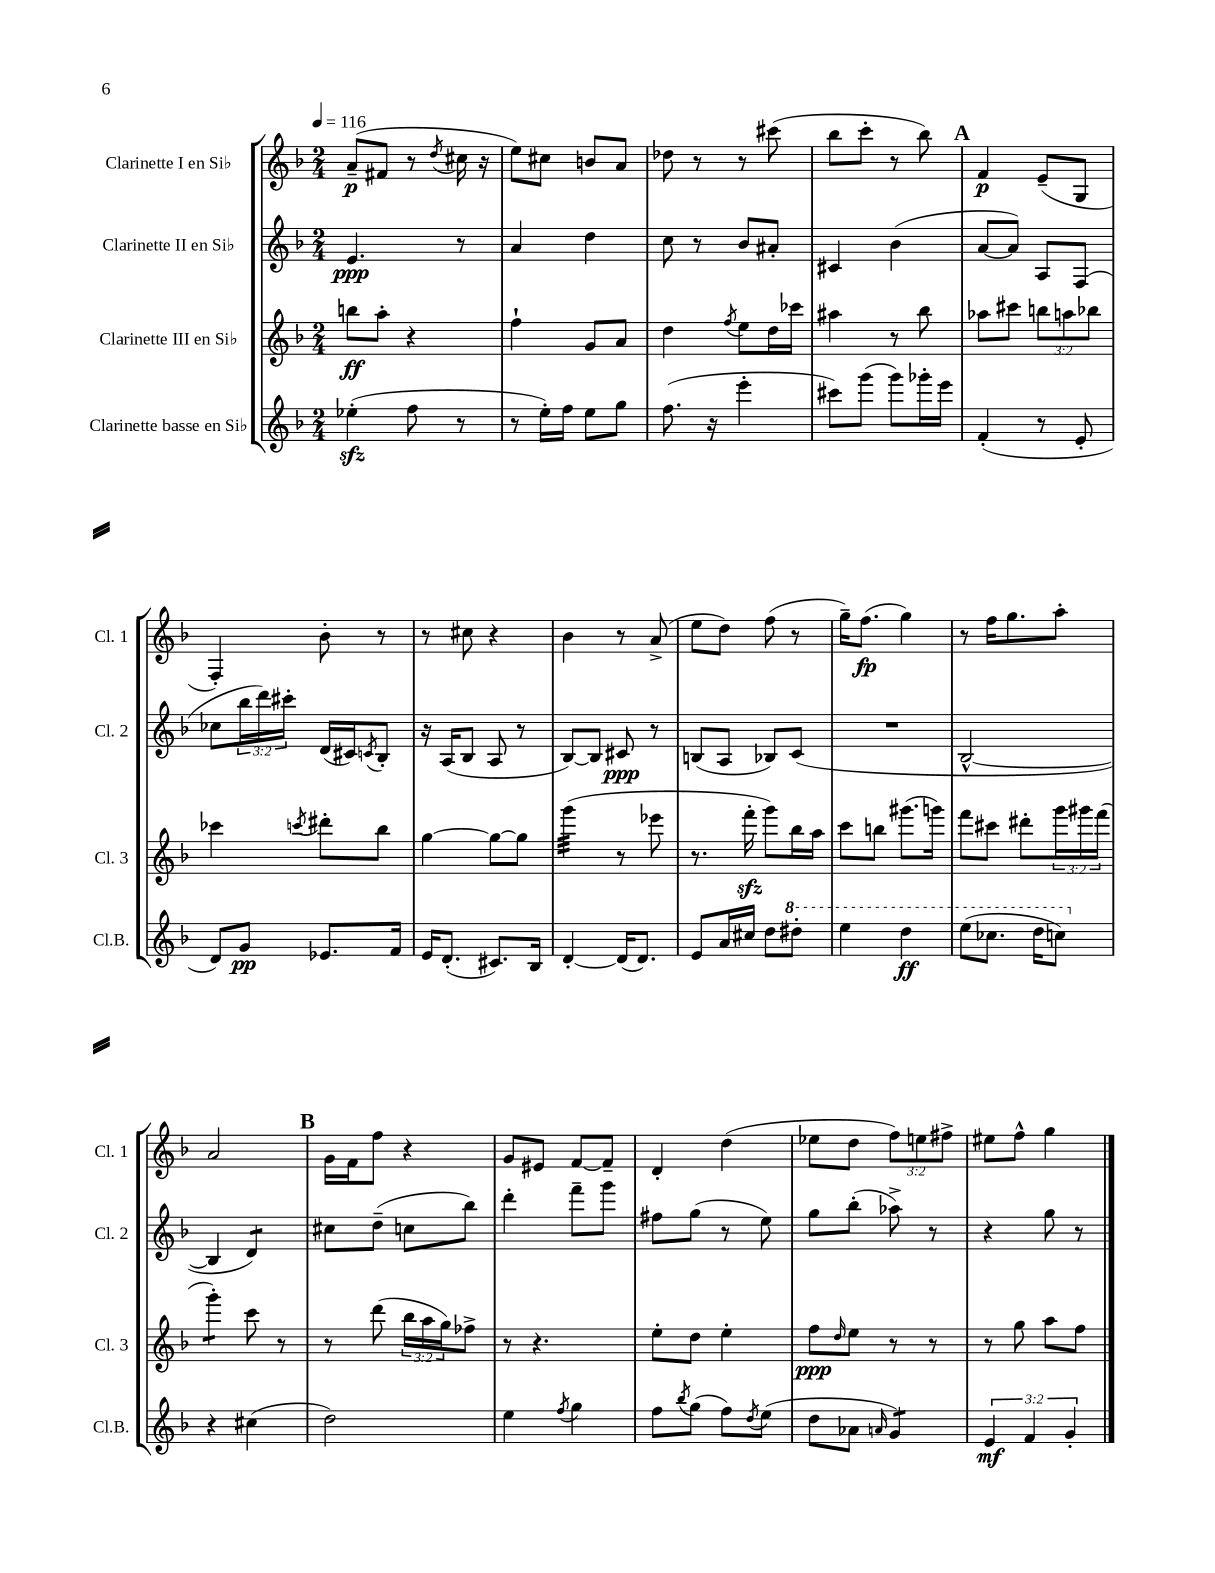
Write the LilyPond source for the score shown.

<<
\new StaffGroup <<
\new Staff = "s0" \with { instrumentName = "Clarinette I en Sib" shortInstrumentName = "Cl. 1" } {
    \clef treble \key f \major \numericTimeSignature \time 2/4 \override Staff.TupletNumber.text = #tuplet-number::calc-fraction-text \tempo 4 = 116
    a'8--\p( fis'8 r8 \acciaccatura { d''8 } cis''16 r16 |
    e''8) cis''8 b'8 a'8 |
    des''8 r8 r8 cis'''8( |
    bes''8 c'''8-. r8 bes''8) |
    \mark \markup { \bold "A" } f'4\p e'8--( g8 |
    f4-.) bes'8-. r8 |
    r8 cis''8 r4 |
    bes'4 r8 a'8->( |
    e''8 d''8) f''8( r8 |
    g''16--) f''8.\fp( g''4) |
    r8 f''16 g''8. a''8-. |
    a'2 |
    \mark \markup { \bold "B" } g'16 f'16 f''8 r4 |
    g'8 eis'8 f'8~ f'8-- |
    d'4-. d''4( |
    ees''8 d''8 \tuplet 3/2 { f''8) e''8 fis''8-> } |
    eis''8 f''8-^ g''4 \bar "|." |
}
\new Staff = "s1" \with { instrumentName = "Clarinette II en Sib" shortInstrumentName = "Cl. 2" } {
    \clef treble \key f \major \numericTimeSignature \time 2/4 \override Staff.TupletNumber.text = #tuplet-number::calc-fraction-text
    e'4.\ppp r8 |
    a'4 d''4 |
    c''8 r8 bes'8 ais'8-. |
    cis'4 bes'4( |
    \mark \markup { \bold "A" } a'8~ a'8) a8 f8( |
    ces''8 \tuplet 3/2 { bes''16 d'''16) cis'''16-. } d'16( cis'16) \acciaccatura { c'8 } bes8-. |
    r16 a16( bes8 a8 r8 |
    bes8~) bes8 cis'8\ppp r8 |
    b8( a8 bes8) c'8( |
    R2 |
    bes2~-^ |
    bes4 d'4:8) |
    \mark \markup { \bold "B" } cis''8 d''8--( c''8 bes''8) |
    d'''4-. f'''8-- g'''8 |
    fis''8 g''8( r8 e''8) |
    g''8 bes''8-.( aes''8->) r8 |
    r4 g''8 r8 \bar "|." |
}
\new Staff = "s2" \with { instrumentName = "Clarinette III en Sib" shortInstrumentName = "Cl. 3" } {
    \clef treble \key f \major \numericTimeSignature \time 2/4 \override Staff.TupletNumber.text = #tuplet-number::calc-fraction-text
    b''8\ff a''8-. r4 |
    f''4-! g'8 a'8 |
    d''4 \acciaccatura { f''8 } e''8 d''16 ces'''16 |
    ais''4 r8 bes''8 |
    \mark \markup { \bold "A" } aes''8 cis'''8 \tuplet 3/2 { b''8 a''8 bes''8 } |
    ces'''4 \acciaccatura { c'''8 } dis'''8-. bes''8 |
    g''4~ g''8~ g''8 |
    g'''4:32( r8 ees'''8 |
    r8. f'''16-.\sfz g'''8) bes''16 a''16 |
    c'''8 b''8 gis'''8.( g'''16) |
    f'''8 cis'''8 dis'''8-. \tuplet 3/2 { g'''16 gis'''16 f'''16( } |
    g'''4:8-.) c'''8 r8 |
    \mark \markup { \bold "B" } r8 d'''8( \tuplet 3/2 { bes''16 a''16 g''16) } fes''8-> |
    r8 r4. |
    e''8-. d''8 e''4-. |
    f''8\ppp \grace { d''16 } e''8 r8 r8 |
    r8 g''8 a''8 f''8 \bar "|." |
}
\new Staff = "s3" \with { instrumentName = "Clarinette basse en Sib" shortInstrumentName = "Cl.B." } {
    \clef treble \key f \major \numericTimeSignature \time 2/4 \override Staff.TupletNumber.text = #tuplet-number::calc-fraction-text
    ees''4-.\sfz( f''8 r8 |
    r8 e''16-.) f''16 e''8 g''8 |
    f''8.( r16 e'''4-. |
    cis'''8) g'''8( g'''8) ges'''16-. e'''16 |
    \mark \markup { \bold "A" } f'4-.( r8 e'8-. |
    d'8) g'8\pp ees'8. f'16 |
    e'16 d'8.-.( cis'8.) bes16 |
    d'4~-. d'16( d'8.) |
    e'8 a'16 cis''16 d''8 \ottava #1 dis'''8-. |
    e'''4 d'''4\ff |
    e'''8( ces'''8. d'''16 c'''8) \ottava #0 |
    r4 cis''4( |
    \mark \markup { \bold "B" } d''2) |
    e''4 \acciaccatura { f''8 } g''4 |
    f''8 \acciaccatura { bes''8 } g''8( f''8) \acciaccatura { d''8 } e''8( |
    d''8 aes'8 \grace { a'16 } g'4:8) |
    \tuplet 3/2 { e'4\mf f'4 g'4-. } \bar "|." |
}
>>
>>
\layout { \context { \Score \remove "Bar_number_engraver" } }
